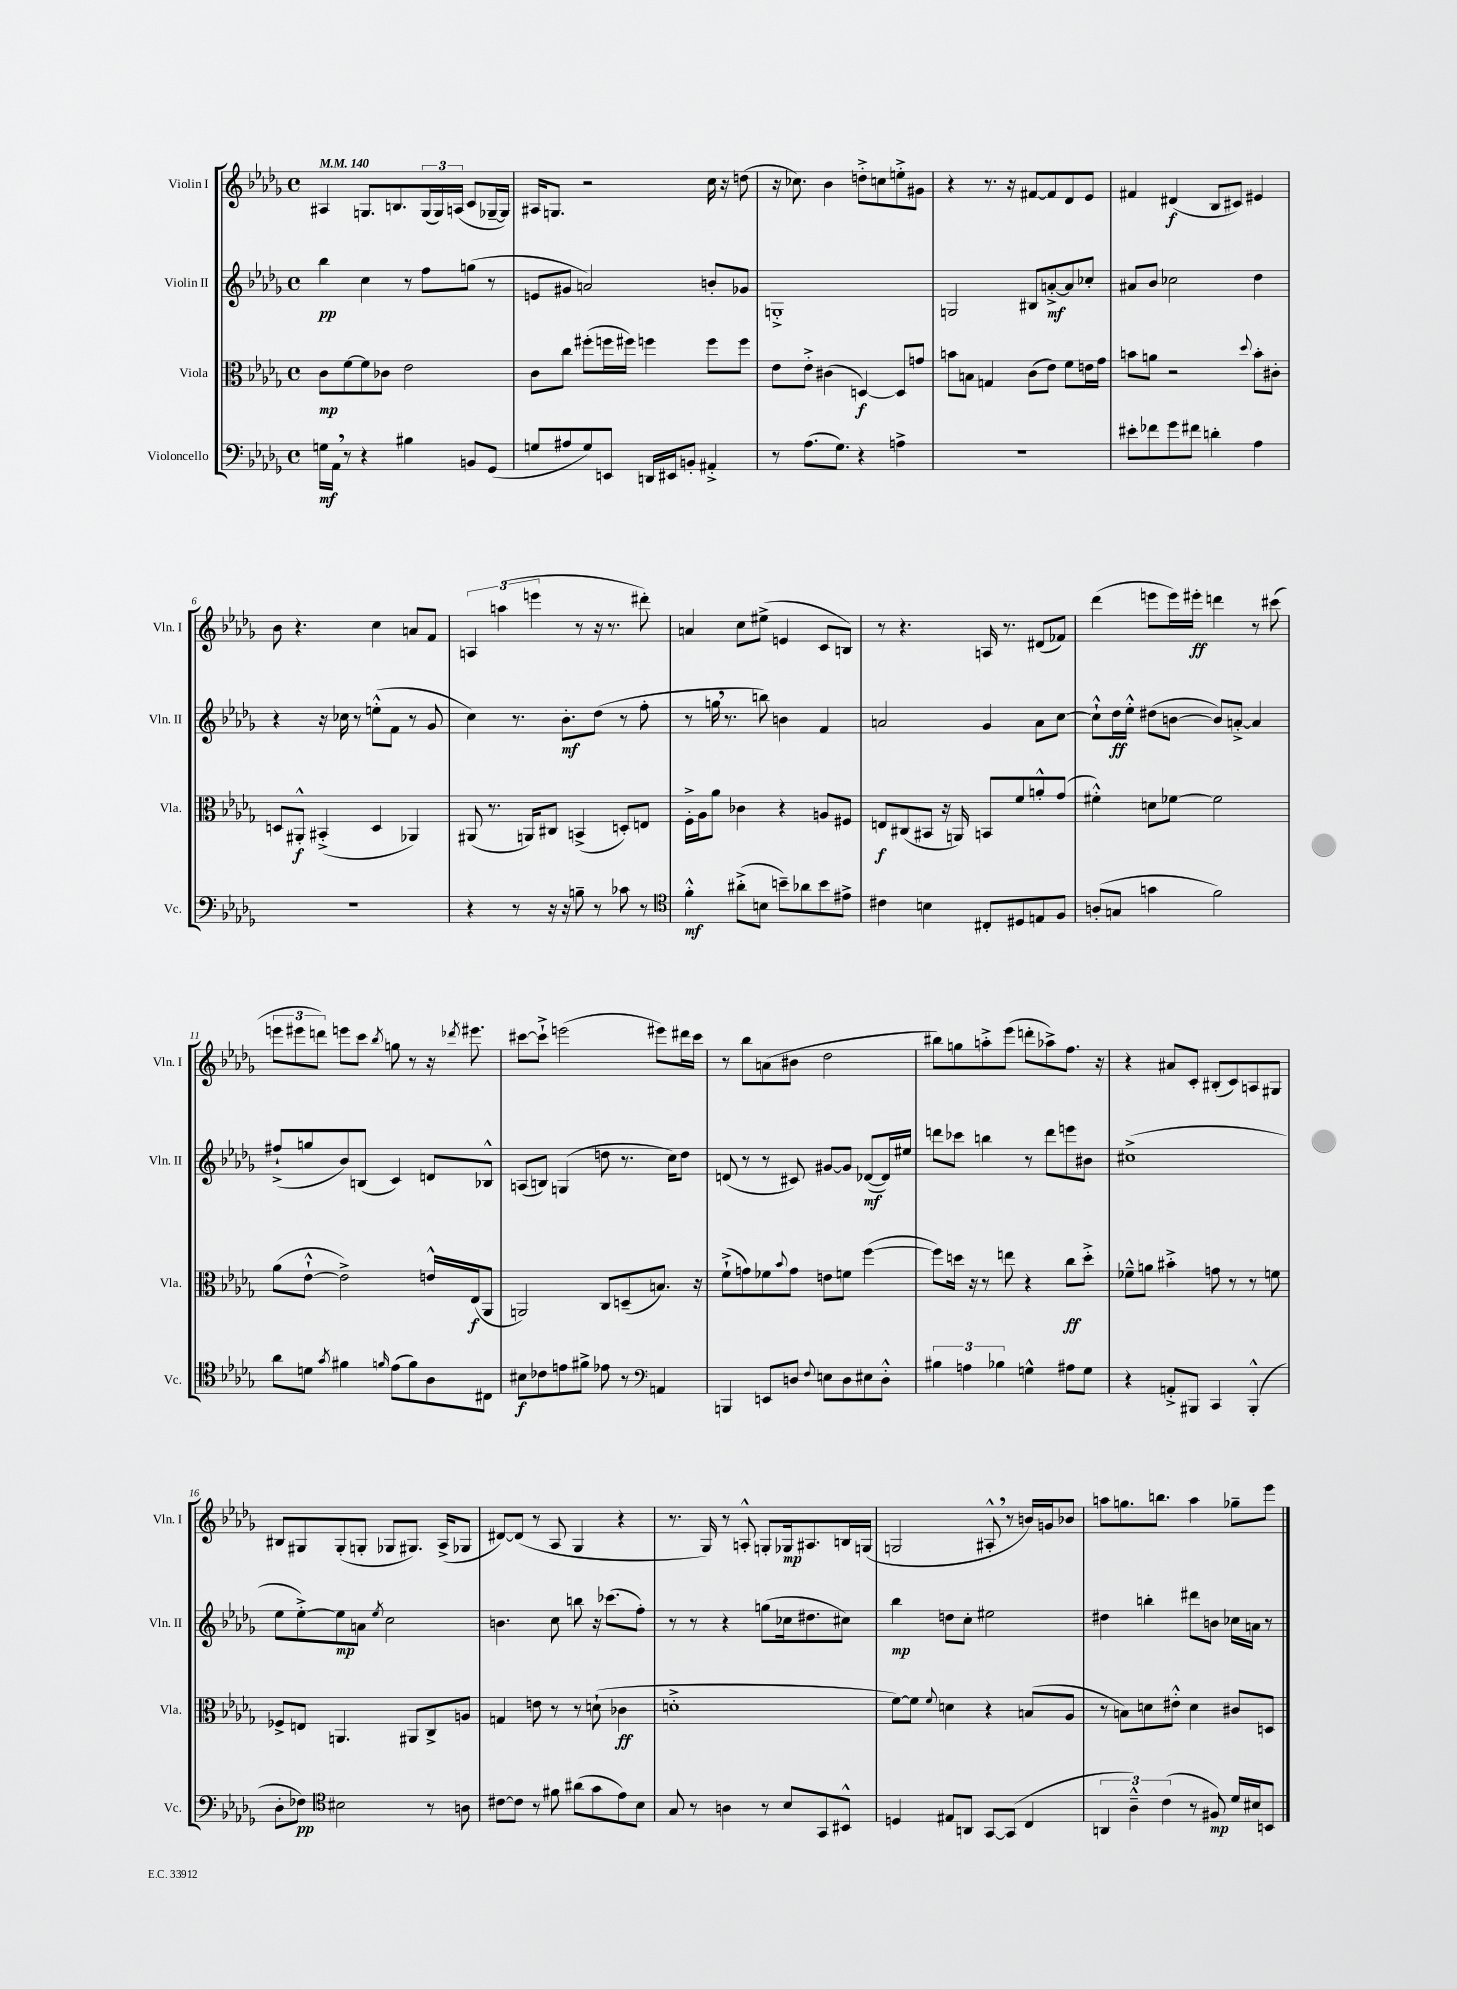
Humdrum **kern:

**kern	**dynam	**kern	**dynam	**kern	**dynam	**kern	**dynam
*part4	*part4	*part3	*part3	*part2	*part2	*part1	*part1
*staff4	*staff4	*staff3	*staff3	*staff2	*staff2	*staff1	*staff1
*I"Violoncello	*	*I"Viola	*	*I"Violin II	*	*I"Violin I	*
*I'Vc.	*	*I'Vla.	*	*I'Vln. II	*	*I'Vln. I	*
*clefF4	*	*clefC3	*	*clefG2	*	*clefG2	*
*k[b-e-a-d-g-]	*	*k[b-e-a-d-g-]	*	*k[b-e-a-d-g-]	*	*k[b-e-a-d-g-]	*
*M4/4	*	*M4/4	*	*M4/4	*	*M4/4	*
*met(c)	*	*met(c)	*	*met(c)	*	*met(c)	*
*MM140	*	*MM140	*	*MM140	*	*MM140	*
=1	=1	=1	=1	=1	=1	=1	=1
16Gn\LL	mf	8c\L	mp	4bb-\	pp	4A#X/	.
16AA-,\JJ	.	.	.	.	.	.	.
8r	.	[8f\	.	.	.	.	.
4r	.	8f\]	.	4cc\	.	8.Gn/L	.
.	.	8c-X\J	.	.	.	.	.
.	.	.	.	.	.	8.Bn/	.
4B#X\	.	2e-\	.	8r	.	.	.
.	.	.	.	8ff\L	.	(24G/L	.
.	.	.	.	.	.	24G/)	.
.	.	.	.	.	.	(24An/JJ	.
8BBn/L	.	.	.	(8ggn\J	.	8c/L	.
(8GG-/J	.	.	.	8r	.	[16G-X~/L	.
.	.	.	.	.	.	16G-/JJ])	.
=2	=2	=2	=2	=2	=2	=2	=2
8Gn/L	.	8c\L	.	8en/L	.	16A#X/KL	.
.	.	.	.	.	.	8.Gn/J	.
8A#X/	.	8cc\J	.	8g#X/J	.	.	.
8G/)	.	(8ff#X'\L	.	2an/)	.	2r	.
8EEn/J	.	16ffn\L	.	.	.	.	.
.	.	16ff#X\JJ)	.	.	.	.	.
16DDn/LL	.	4ffn\	.	.	.	.	.
16EE#X/J	.	.	.	.	.	.	.
8BBn'/J	.	.	.	.	.	.	.
4AA#X'^/	.	8ff\L	.	8bn'/L	.	16cc\	.
.	.	.	.	.	.	16r	.
.	.	8ff\J	.	8g-X/J	.	(8ddn\	.
=3	=3	=3	=3	=3	=3	=3	=3
8r	.	8e-\L	.	1Gn'^	.	16r	.
.	.	.	.	.	.	8.cc-X\)	.
(8.A-\L	.	8e-'^\J	.	.	.	.	.
.	.	(4c#X\	.	.	.	4b-\	.
8.G-\J)	.	.	.	.	.	.	.
4r	.	[4Dn/)	f	.	.	8ddn'^\L	.
.	.	.	.	.	.	8ccn\	.
4An^\	.	8D/L]	.	.	.	8een'^\	.
.	.	8gn/J	.	.	.	8g#X\J	.
=4	=4	=4	=4	=4	=4	=4	=4
1r	.	8bn\L	.	2Gn/	.	4r	.
.	.	8Bn\J	.	.	.	.	.
.	.	4Gn/	.	.	.	8.r	.
.	.	.	.	.	.	16r	.
.	.	(8c\L	.	8B#X/L	.	[8f#X/L	.
.	.	8e-\J)	.	[8an'^/	mf	8f#/]	.
.	.	8f\L	.	8a/]	.	8d-/	.
.	.	16en\L	.	8cc-X'/J	.	8e-/J	.
.	.	16g-\JJ	.	.	.	.	.
=5	=5	=5	=5	=5	=5	=5	=5
8e#X'\L	.	8bn\L	.	8a#X/L	.	4f#X/	.
8f-X\	.	8an\J	.	8b-/J	.	.	.
8g-\	.	2r	.	2cc-X\	.	(4d#X/	f
8f#X\J	.	.	.	.	.	.	.
4dn'\	.	.	.	.	.	8B-/L	.
.	.	.	.	.	.	8c#X/J)	.
.	.	8qqdd-/	.	.	.	.	.
4A-\	.	8b'\L	.	4dd-\	.	4e#X/	.
.	.	8c#X'\J	.	.	.	.	.
!!LO:LB:g=z
=6	=6	=6	=6	=6	=6	=6	=6
1r	.	8Dn/L	.	4r	.	8b-\	.
.	.	8AA#X'^^/J	f	.	.	4.r	.
.	.	(4BB#X'^/	.	16r	.	.	.
.	.	.	.	16cc-X\	.	.	.
.	.	.	.	8r	.	.	.
.	.	4D/	.	(8een'^^\L	.	4cc\	.
.	.	.	.	8f\J	.	.	.
.	.	4AA-X/)	.	8r	.	8an/L	.
.	.	.	.	8g-/	.	8f/J	.
=7	=7	=7	=7	=7	=7	=7	=7
4r	.	(8AA#X/	.	4cc\)	.	6An/	.
.	.	8.r	.	.	.	.	.
.	.	.	.	.	.	(6aan\	.
8r	.	.	.	8.r	.	.	.
.	.	16AAn/KL)	.	.	.	.	.
.	.	.	.	.	.	6eeen\	.
16r	.	8C#X/J	.	.	.	.	.
16r	.	.	.	8.b-'\L	mf	.	.
8Bn~\	.	(4BBn^/	.	.	.	8r	.
8r	.	.	.	(8dd-\J	.	16r	.
.	.	.	.	.	.	8.r	.
8c-X\	.	8Dn'/L)	.	8r	.	.	.
8r	.	8En/J	.	8ff'\	.	8ddd#X'\)	.
=8	=8	=8	=8	=8	=8	=8	=8
*clefC4	*	*	*	*	*	*	*
4f'^^\	mf	16F'^\LL	.	8r	.	4an/	.
.	.	16A-\J	.	.	.	.	.
.	.	8a-\J	.	16ggn,\	.	.	.
.	.	.	.	8.r	.	.	.
(8a#X'^\L	.	4c-X\	.	.	.	8cc\L	.
8Bn\J	.	.	.	8bbn\)	.	(8ee#X^\J	.
8bn~\L)	.	4r	.	4bn\	.	4en/	.
8a-X\	.	.	.	.	.	.	.
8b\	.	8An/L	.	4f/	.	8c/L	.
8e#X^\J	.	8F#X/J	.	.	.	8Bn/J)	.
=9	=9	=9	=9	=9	=9	=9	=9
4c#X\	.	8En/L	f	2an/	.	8r	.
.	.	(8C#X/	.	.	.	4.r	.
4Bn\	.	8BB#X/J	.	.	.	.	.
.	.	16r	.	.	.	.	.
.	.	16AAn/)	.	.	.	.	.
8C#X'/L	.	8BBn/L	.	4g-/	.	16An/	.
.	.	.	.	.	.	8.r	.
8D#X/	.	8f/	.	.	.	.	.
8En/	.	8an'^^/	.	8a\L	.	(8d#X/L	.
8F/J	.	(8g-/J	.	[8cc\J	.	8f-X/J)	.
=10	=10	=10	=10	=10	=10	=10	=10
(8An'/L	.	4f#X'^^\)	.	8cc`^^\L]	.	(4ddd-\	.
8Gn/J	.	.	.	16dd-\L	ff	.	.
.	.	.	.	16ee-'^^\JJ	.	.	.
4gn\	.	8dn\L	.	(8dd#X\L	.	8eeen\L	.
.	.	[8f-X\J	.	[8bn\J	.	16eee\L)	.
.	.	.	.	.	.	16eee#X'\JJ	ff
2f\)	.	2f-\]	.	8b/L])	.	4dddn\	.
.	.	.	.	[8an'^/J	.	.	.
.	.	.	.	4a/]	.	8r	.
.	.	.	.	.	.	(8ccc#X\	.
!!LO:LB:g=z
=11	=11	=11	=11	=11	=11	=11	=11
8a-\L	.	(8a-\L	.	(8ff#X`^/L	.	12eeen\L	.
.	.	.	.	.	.	12eee#X\	.
8dn\J	.	[8e-`^^\J	.	8ggn/	.	.	.
.	.	.	.	.	.	12dddn\J)	.
8qg-/	.	.	.	.	.	.	.
4f#X\	.	2e-^\])	.	8b-/)	.	8eeen\L	.
.	.	.	.	(8Bn/J	.	8ccc\J	.
16qqfn/	.	.	.	.	.	8qbb-/	.
(8e-\L	.	.	.	4c/)	.	8ggn\	.
8f\)	.	.	.	.	.	8r	.
8A-\	.	16en^^/LL	.	8dn/L	.	16r	.
.	.	.	.	.	.	8qddd-X/	.
.	.	(16E-/J	f	.	.	8.eee#X\	.
8C#X\J	.	8AA-/J	.	8B-X^^/J	.	.	.
=12	=12	=12	=12	=12	=12	=12	=12
8B#X\L	f	2AAn/)	.	(8An/L	.	[8ccc#X\L	.
8c-X\	.	.	.	8Bn/J)	.	8ccc#`^\J]	.
8en\	.	.	.	(4Gn/	.	(2eeen\	.
8f#X^\J	.	.	.	.	.	.	.
8e-X\	.	8C/L	.	8ddn\	.	.	.
8r	.	(8Dn~/	.	8.r	.	.	.
*clefF4	*	*	*	*	*	*	*
4AAn/	.	8.Bn/J)	.	.	.	8eee#X\L)	.
.	.	.	.	16cc\KL)	.	.	.
.	.	.	.	8dd\J	.	16ddd#X\L	.
.	.	16r	.	.	.	16ccc#\JJ	.
=13	=13	=13	=13	=13	=13	=13	=13
4BBBn/	.	(8f`^\L	.	(8dn/	.	8r	.
.	.	8gn\)	.	8r	.	8bb-\L	.
8EEn/L	.	8f-X\	.	8r	.	(8an\	.
.	.	8qqb-/	.	.	.	.	.
8Dn/J	.	8g\J	.	8c#X/)	.	8b#X\J	.
8qqF/	.	.	.	.	.	.	.
8En\L	.	8en\L	.	[8g#X/L	.	2dd-\	.
8D\	.	8fn\J	.	8g#/J]	.	.	.
8E#X\	.	([4ff\	.	([8d-X/L	mf	.	.
8D'^^\J	.	.	.	16d-/L])	.	.	.
.	.	.	.	16ee#X/JJ	.	.	.
=14	=14	=14	=14	=14	=14	=14	=14
6B#X\	.	8ff\L])	.	8dddn\L	.	8bb#X\L)	.
.	.	16ddn\Jk	.	8ccc-X\J	.	8ggn\	.
6An\	.	.	.	.	.	.	.
.	.	16r	.	.	.	.	.
.	.	8r	.	4bbn\	.	8aan'^\	.
6B-X\	.	.	.	.	.	.	.
.	.	8een\	.	.	.	(8eee-\J	.
4Gn^^\	.	4r	.	8r	.	8dddn'\L	.
.	.	.	.	8ddd\L	.	8aa-X^\)	.
8A#X\L	.	8cc\L	ff	8eeen\	.	8.ff\J	.
8G\J	.	8dd'^\J	.	8b#X\J	.	.	.
.	.	.	.	.	.	16r	.
=15	=15	=15	=15	=15	=15	=15	=15
4r	.	8f-X~^^\L	.	(1cc#X^	.	4r	.
.	.	8an\J	.	.	.	.	.
8AAn'^/L	.	4b#X'^\	.	.	.	8a#X/L	.
8BBB#X/J	.	.	.	.	.	8c'/J	.
4CC/	.	8gn\	.	.	.	(8B#X'/L	.
.	.	8r	.	.	.	8c/)	.
(4BBB#'^^/	.	8r	.	.	.	8An/	.
.	.	8fn\	.	.	.	8G#X/J	.
!!LO:LB:g=z
=16	=16	=16	=16	=16	=16	=16	=16
8D-'\L	.	8F-X^/L	.	8ee-\L	.	8B#X/L	.
8F-X\J)	pp	8En/J	.	[8ee-'^\)	.	8G#X/	.
*clefC4	*	*	*	*	*	*	*
2B#X\	.	4.AAn/	.	8ee-\]	mp	(8G#'/	.
.	.	.	.	8an\J	.	8Gn'/J	.
.	.	.	.	8qee-/	.	.	.
.	.	.	.	2cc\	.	8G-X/L	.
.	.	8AA#X/L	.	.	.	8.G#X/J)	.
8r	.	8C^/	.	.	.	.	.
.	.	.	.	.	.	(16A-^/KL	.
8An\	.	8An/J	.	.	.	8G-X/J	.
=17	=17	=17	=17	=17	=17	=17	=17
[8c#X\L	.	4Gn/	.	4.bn\	.	[8d#X/L)	.
8c#\J]	.	.	.	.	.	(8d#/J]	.
8r	.	8en\	.	.	.	8r	.
8f#X\	.	8r	.	8cc\	.	8A-/	.
(8a#X\L	.	8r	.	8bbn\	.	4G-/	.
8g-\	.	(8dn`\	.	16r	.	.	.
.	.	.	.	(8.ccc-X\L	.	.	.
8e-\)	.	4c-X\	ff	.	.	4r	.
8B-\J	.	.	.	8ff'\J)	.	.	.
=18	=18	=18	=18	=18	=18	=18	=18
8G-/	.	1dn'^	.	8r	.	8.r	.
8r	.	.	.	8r	.	.	.
.	.	.	.	.	.	16G-/)	.
4An\	.	.	.	4r	.	8r	.
.	.	.	.	.	.	8An'^^/	.
8r	.	.	.	(8ggn\L	.	8Gn'/L	.
8B-/L	.	.	.	16cc-X\k	.	16G-X/k	mp
.	.	.	.	8.dd#X\	.	8.A#X/	.
8GG-/	.	.	.	.	.	.	.
8BB#X^^/J	.	.	.	8cc#X\J)	.	16Bn/L	.
.	.	.	.	.	.	(16Gn/JJ	.
=19	=19	=19	=19	=19	=19	=19	=19
4Dn/	.	[8f\L)	.	4bb-\	mp	2Gn/	.
.	.	8f\J]	.	.	.	.	.
.	.	8qqf/	.	.	.	.	.
8E#X/L	.	4dn\	.	8ddn\L	.	.	.
8AAn/J	.	.	.	8cc'\J	.	.	.
[8GG-/L	.	4r	.	2ee#X\	.	8A#X'^^,/	.
(8GG-/J]	.	.	.	.	.	8r	.
4C/	.	(8Bn/L	.	.	.	16bn/LL)	.
.	.	.	.	.	.	16gn/J	.
.	.	8A-/J	.	.	.	8b-X/J	.
=20	=20	=20	=20	=20	=20	=20	=20
6AAn/	.	8r	.	4dd#X\	.	8aan\L	.
.	.	8Bn\L)	.	.	.	8.ggn\	.
6A-~^^\)	.	.	.	.	.	.	.
.	.	8dn\	.	4bbn'\	.	.	.
.	.	.	.	.	.	8.bbn\J	.
(6c\	.	.	.	.	.	.	.
.	.	8e#X'^^\J	.	.	.	.	.
8r	.	4d\	.	8ddd#X\L	.	4aa\	.
8F#X/)	mp	.	.	8bn\J	.	.	.
16d-/LL	.	8c#X/L	.	16cc-X\LL	.	8gg-X~\L	.
16B#X/J	.	.	.	16an\JJ	.	.	.
8BBn/J	.	8Dn/J	.	8r	.	8eee-\J	.
==	==	==	==	==	==	==	==
*-	*-	*-	*-	*-	*-	*-	*-
